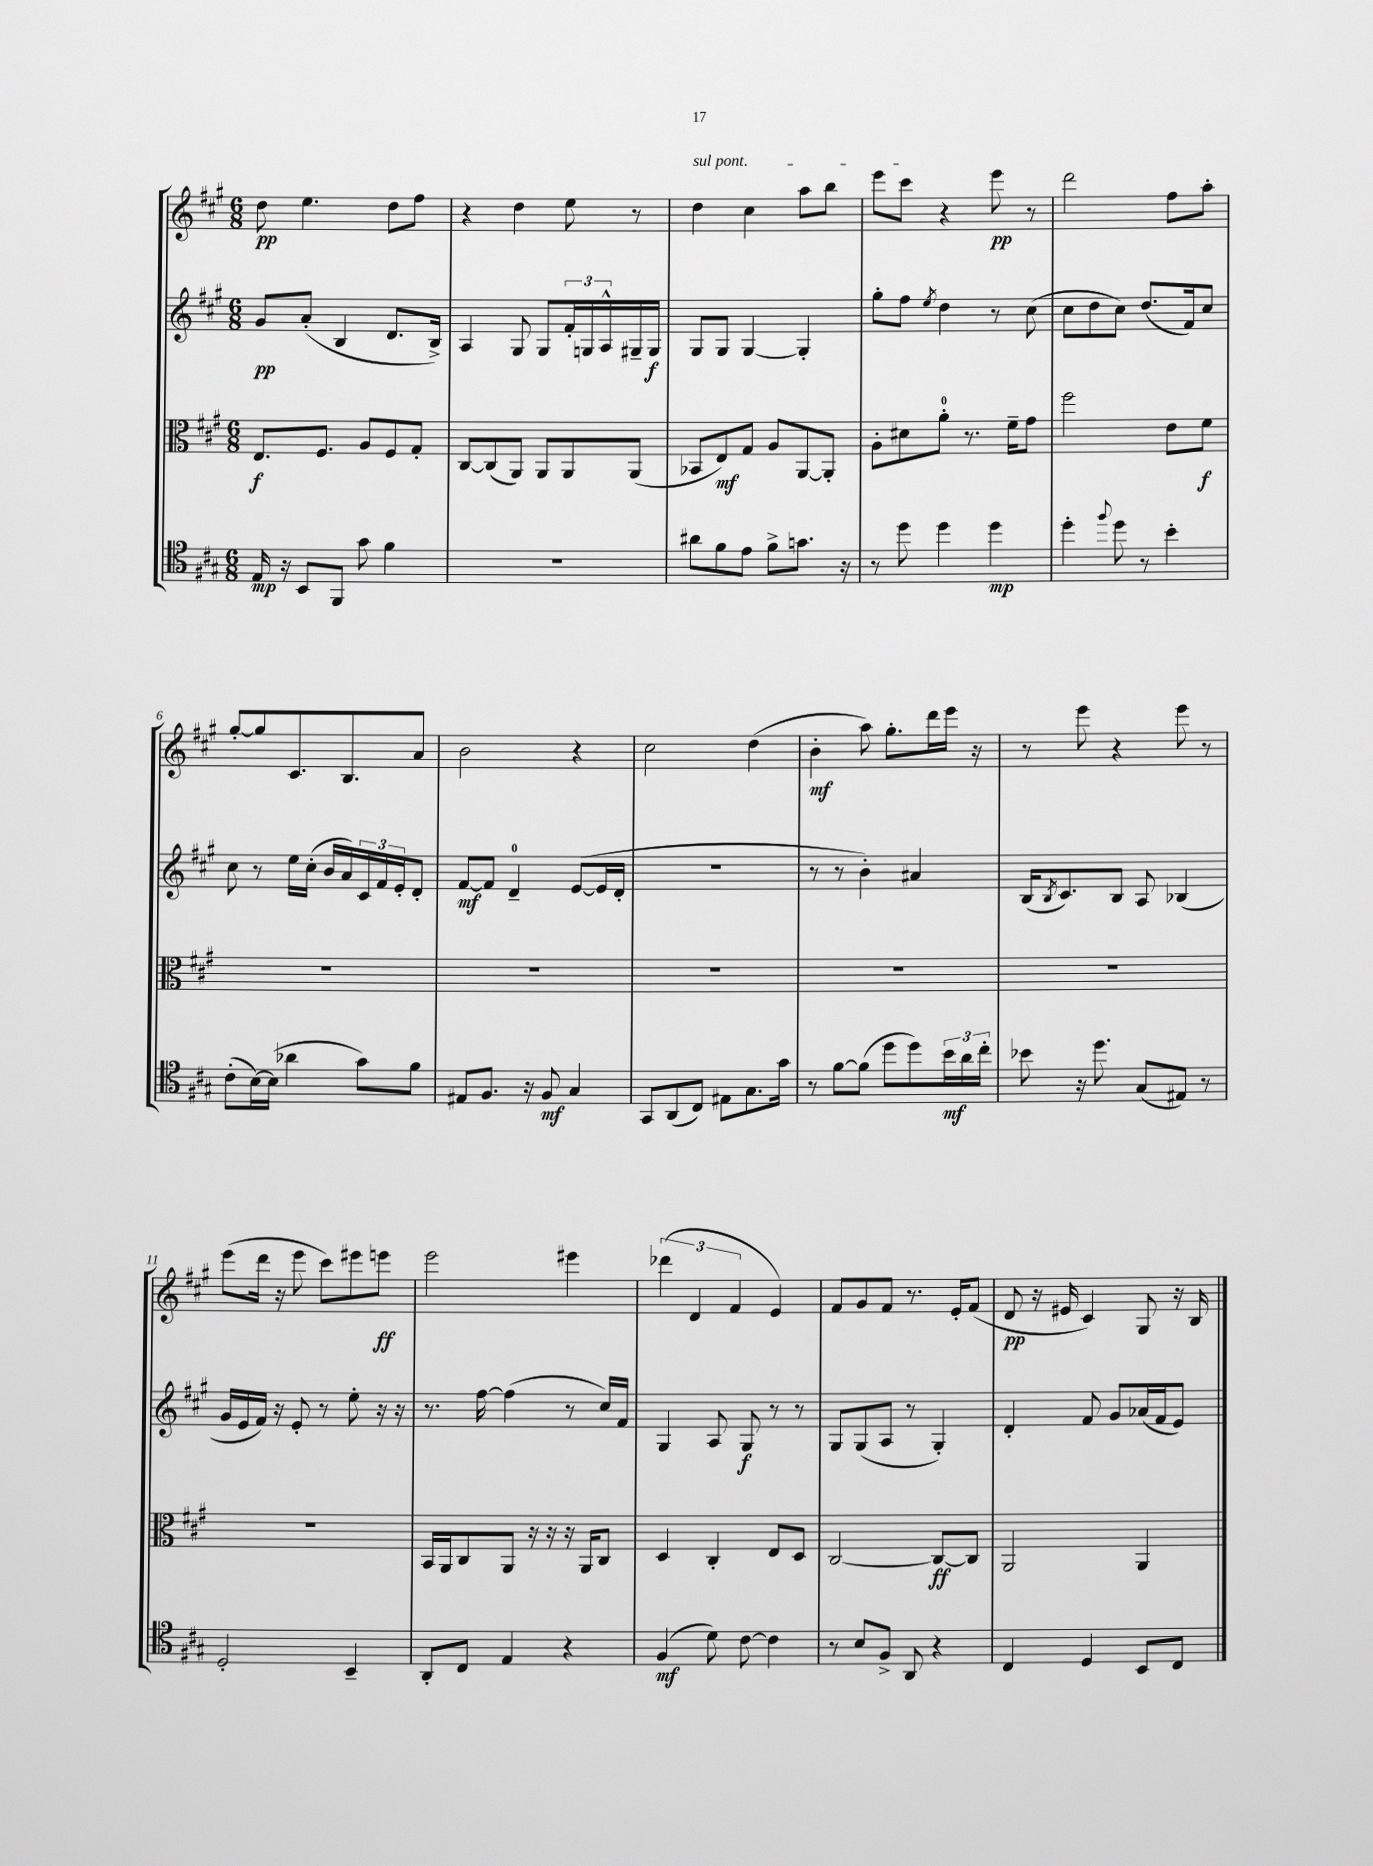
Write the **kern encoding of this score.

**kern	**kern	**kern	**kern
*staff4	*staff3	*staff2	*staff1
*clefC4	*clefC3	*clefG2	*clefG2
*k[f#c#g#]	*k[f#c#g#]	*k[f#c#g#]	*k[f#c#g#]
*M6/8	*M6/8	*M6/8	*M6/8
16E	8.E	8g#	8dd
16r	.	.	.
8BB	.	(8a'	4.ee
.	8.F#	.	.
8FF#	.	4B	.
8g#	8A	.	.
4f#	8F#	8.d	8dd
.	8G#'	.	8ff#
.	.	16B^)	.
=	=	=	=
2.r	[8C#	4A	4r
.	(8C#]	.	.
.	8AA)	8G#	4dd
.	8AA	8G#	.
.	8AA	24f#'	8ee
.	.	24G	.
.	.	24A^^	.
.	(8AA	16G#~	8r
.	.	16G#	.
=	=	=	=
8a#	8BB-	8G#	4dd
8f#	8E)	8G#	.
8e	8G#	[4G#	4cc#
8f#^	8A	.	.
8.g	[8AA	4G#']	8aa
.	8AA']	.	8bb
16r	.	.	.
=	=	=	=
8r	8A'	8gg#'	8eee
8dd	8d#	8ff#	8ccc#
.	.	8qee	.
4dd	8a'	4dd	4r
.	8.r	.	.
4dd	.	8r	8eee
.	16f#~	.	.
.	8g#	(8cc#	8r
=	=	=	=
4dd'	2ff#	8cc#	2ddd
.	.	8dd	.
8qqff#	.	.	.
8dd	.	8cc#)	.
8r	.	(8.dd	.
4b'	8e	.	8ff#
.	.	16f#)	.
.	8f#	8cc#	8aa'
=	=	=	=
(8c#'	2.r	8cc#	[8gg#'
[16B)	.	8r	8gg#]
(16B]	.	.	.
4a-	.	16ee	8.c#
.	.	(16cc#'	.
.	.	16b	.
.	.	16a)	8.B
8g#)	.	24c#	.
.	.	24f#	.
.	.	24e'	.
8f#	.	8d'	8a
=	=	=	=
8E#	2.r	[8f#	2b
8.F#	.	8f#]	.
.	.	4d~	.
16r	.	.	.
8F#	.	.	.
4G#	.	([8e	4r
.	.	16e]	.
.	.	16d'	.
=	=	=	=
8GG#	2.r	2.r	2cc#
(8AA	.	.	.
8C#)	.	.	.
8E#	.	.	.
8.G#	.	.	(4dd
16g#	.	.	.
=	=	=	=
8r	2.r	8r	4b'
[8f#	.	8r	.
(8f#]	.	4b')	8aa)
8dd	.	.	8.gg#'
8dd)	.	4a#	.
.	.	.	16ddd
24b	.	.	16eee
24a	.	.	.
.	.	.	16r
24cc#'	.	.	.
=	=	=	=
8b-	2.r	(16B	8r
.	.	8qB	.
.	.	8.c#)	.
16r	.	.	8eee
8.dd	.	.	.
.	.	8B	4r
(8G#	.	8A	.
8E#)	.	(4B-	8eee
8r	.	.	8r
=	=	=	=
2D'	2.r	16g#	(8eee
.	.	16e	.
.	.	16f#)	16ddd
.	.	16r	16r
.	.	8e'	8eee
.	.	8r	8ccc#)
4BB~	.	8ee'	8eee#
.	.	16r	8eee
.	.	16r	.
=	=	=	=
8AA'	16BB	8.r	2eee
.	16AA	.	.
8C#	8C#	.	.
.	.	[16ff#	.
4E	8AA	(4ff#]	.
.	16r	.	.
.	16r	.	.
4r	16r	8r	4eee#
.	16AA	.	.
.	8C#	16cc#)	.
.	.	16f#	.
=	=	=	=
(4F#	4D	4G#	(6ddd-
.	.	.	6d
8d)	4C#'	8A	.
.	.	.	6f#
[8c#	.	8G#	.
4c#]	8E	8r	4e)
.	8D	8r	.
=	=	=	=
8r	[2C#	8G#	8f#
8B	.	(8G#	8g#
8F#^	.	8A	8f#
8AA	.	8r	8.r
4r	8C#_	4G#')	.
.	.	.	16e'
.	8C#]	.	(8f#
=	=	=	=
4C#	2AA	4d'	8d
.	.	.	16r
.	.	.	16e#
4D	.	8f#	4c#)
.	.	8g#	.
8BB	4AA	(16a-	8G#
.	.	16f#	.
8C#	.	8e)	16r
.	.	.	16B
==	==	==	==
*-	*-	*-	*-
